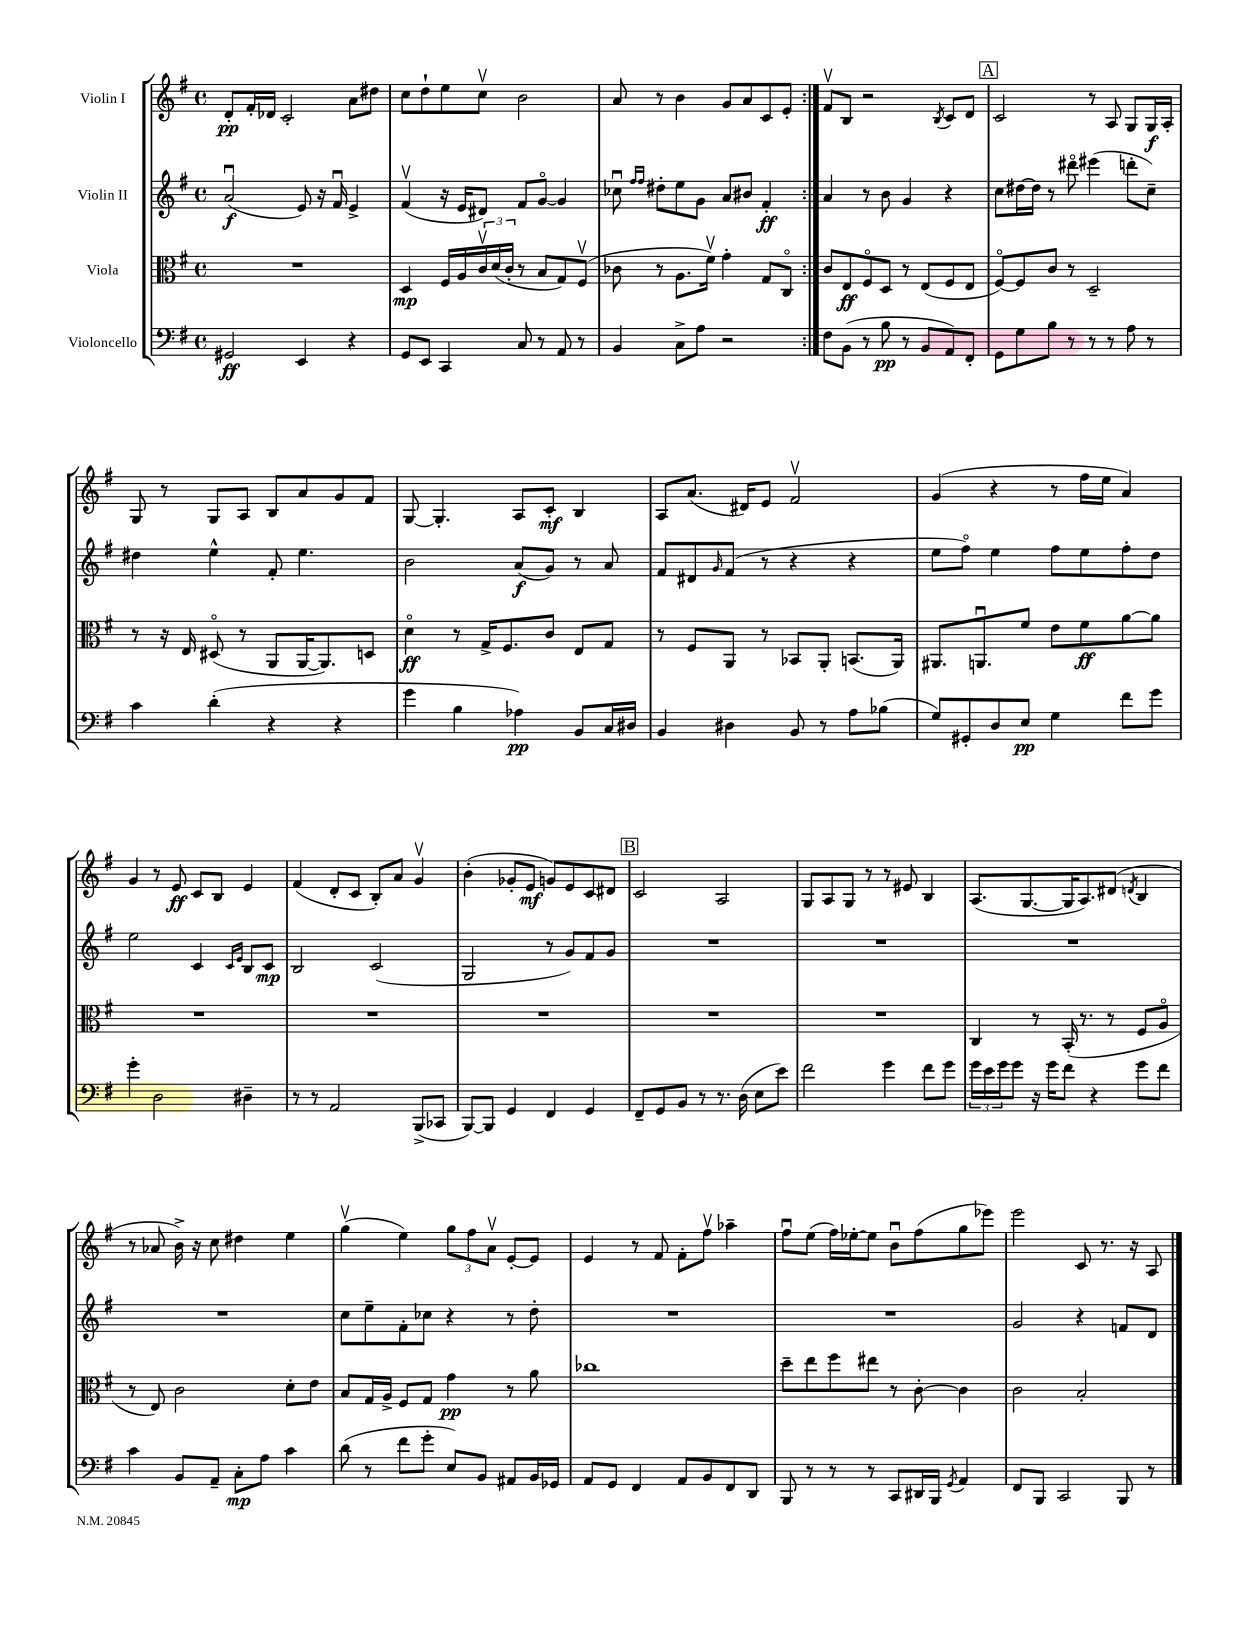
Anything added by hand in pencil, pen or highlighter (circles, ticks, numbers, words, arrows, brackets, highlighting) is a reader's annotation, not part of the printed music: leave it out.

**kern	**kern	**kern	**kern
*staff4	*staff3	*staff2	*staff1
*clefF4	*clefC3	*clefG2	*clefG2
*k[f#]	*k[f#]	*k[f#]	*k[f#]
*M4/4	*M4/4	*M4/4	*M4/4
*met(c)	*met(c)	*met(c)	*met(c)
2GG#	1r	(2au	8d'
.	.	.	16f#'
.	.	.	16d-
.	.	.	2c'
4EE	.	8e)	.
.	.	16r	.
.	.	16f#u	.
4r	.	4e^	8a
.	.	.	8dd#
=	=	=	=
8GG	4D	(4f#v	8cc
8EE	.	.	8dd`
4CC	16F#	16r	8ee
.	16A	16e	.
.	24cv	8d#)	8ccv
.	(24d	.	.
.	24c'	.	.
8C	8r	8f#	2b
8r	8B	[8go	.
8AA	8G)	4g]	.
8r	(8F#v	.	.
=	=	=	=
4BB	8c-	8cc-u	8a
.	.	16qqff#	.
.	.	16qqff#	.
.	8r	8dd#'	8r
8C^	8.A	8ee	4b
8A	.	8g	.
.	16f#v)	.	.
2r	4g'	8a	8g
.	.	8b#	8a
.	8G	4f#'	8c
.	8Co	.	8e'
=:|!	=:|!	=:|!	=:|!
8F#	8c	4a	8f#v
(8BB	8E	.	8B
8r	8F#o	8r	2r
8B	8D	8b	.
8r	8r	4g	.
8BB	(8E	.	.
.	.	.	8qB
8AA)	8F#	4r	8c
8FF#'	8E	.	8d
=	=	=	=
8GG	[8F#o)	8cc	2c
8G	8F#]	[16dd#	.
.	.	16dd#]	.
8B	8c	8r	.
8r	8r	8ddd#o	.
8r	2D~	(4eee#	8r
8r	.	.	8A
8A	.	8ddd'	8G
8r	.	8cc~)	16G
.	.	.	16A'
=	=	=	=
4c	8r	4dd#	8G
.	16r	.	8r
.	16E	.	.
(4d'	(8D#o	4ee^^	8G
.	8r	.	8A
4r	8AA	8f#'	8B
.	[16AA	4.ee	8a
.	8.AA])	.	.
4r	.	.	8g
.	8D	.	8f#
=	=	=	=
4g	4do	2b	[8G
.	.	.	4.G']
4B	8r	.	.
.	16G^	.	.
.	8.F#	.	.
4A-)	.	(8a	8A
.	8c	8g)	8c'
8BB	8E	8r	4B
16C	8G	8a	.
16D#	.	.	.
=	=	=	=
4BB	8r	8f#	8A
.	8F#	8d#	(8.a
.	.	16qqg	.
4D#	8AA	(8f#	.
.	.	.	16d#)
.	8r	8r	8e
8BB	8BB-	4r	2f#v
8r	8AA'	.	.
8A	(8.BB	4r	.
(8B-	.	.	.
.	16AA)	.	.
=	=	=	=
8G)	8.AA#	8ee	(4g
8GG#'	.	8ff#o)	.
.	8.AAu	.	.
8D	.	4ee	4r
8E	8f#	.	.
4G	8e	8ff#	8r
.	8f#	8ee	16ff#
.	.	.	16ee
8f#	[8a	8ff#'	4a)
8g	8a]	8dd	.
=	=	=	=
4g'	1r	2ee	4g
2D	.	.	8r
.	.	.	8e
.	.	4c	8c
.	.	.	8B
.	.	16qqc	.
.	.	16qqe	.
4D#~	.	8B	4e
.	.	8c	.
=	=	=	=
8r	1r	2B	(4f#
8r	.	.	.
2AA	.	.	8d'
.	.	.	8c
.	.	(2c	8B')
.	.	.	8a
(8BBB^	.	.	4gv
8CC-	.	.	.
=	=	=	=
[8BBB)	1r	2G	(4b'
8BBB]	.	.	.
4GG	.	.	8g-'
.	.	.	8e
4FF#	.	8r	8g)
.	.	8g)	8e
4GG	.	8f#	8c
.	.	8g	8d#
=	=	=	=
8FF#~	1r	1r	2c
8GG	.	.	.
8BB	.	.	.
8r	.	.	.
8.r	.	.	2A
(16D	.	.	.
8E	.	.	.
8e)	.	.	.
=	=	=	=
2f#	1r	1r	8G
.	.	.	8A
.	.	.	8G
.	.	.	8r
4g	.	.	8r
.	.	.	8e#
8f#	.	.	4B
8g	.	.	.
=	=	=	=
24g	4C	1r	(8.A
24e	.	.	.
24g	.	.	.
8g	.	.	.
.	.	.	[8.G
16r	8r	.	.
16g	.	.	.
8f#	(16BB'	.	16G]
.	8.r	.	8.A)
4r	.	.	.
.	8r	.	(8d#
.	.	.	8qd
8g	8F#	.	4B
8f#	8Ao	.	.
=	=	=	=
4c	8r	1r	8r
.	8E)	.	8a-
8BB	2c	.	16b^)
.	.	.	16r
8AA~	.	.	8cc
8C'	.	.	4dd#
8A	.	.	.
4c	8d'	.	4ee
.	8e	.	.
=	=	=	=
(8d	8B	8cc	(4ggv
8r	16G	8ee~	.
.	16A^	.	.
8f#	8F#	8f#'	4ee)
8g'	8G	8cc-	.
8E)	4g	4r	12gg
.	.	.	12ff#
8BB	.	.	.
.	.	.	12av
8AA#	8r	8r	[8e'
16BB	8a	8dd'	8e]
16GG-	.	.	.
=	=	=	=
8AA	1cc-	1r	4e
8GG	.	.	.
4FF#	.	.	8r
.	.	.	8f#
8AA	.	.	8f#'
8BB	.	.	8ff#v
8FF#	.	.	4aa-~
8DD	.	.	.
=	=	=	=
8BBB	8dd~	1r	8ff#u
8r	8ee	.	(8ee
8r	8ff#	.	16ff#)
.	.	.	[16ee-'
8r	8ee#	.	8ee-]
8CC	8r	.	8bu
16DD#	[8c'	.	(8ff#
16BBB	.	.	.
8qGG	.	.	.
4AA	4c]	.	8gg
.	.	.	8eee-)
=	=	=	=
8FF#	2c	2g	2eee
8BBB	.	.	.
2CC	.	.	.
.	2B'	4r	8c
.	.	.	8.r
8BBB	.	8f	.
.	.	.	16r
8r	.	8d	8A
==	==	==	==
*-	*-	*-	*-
